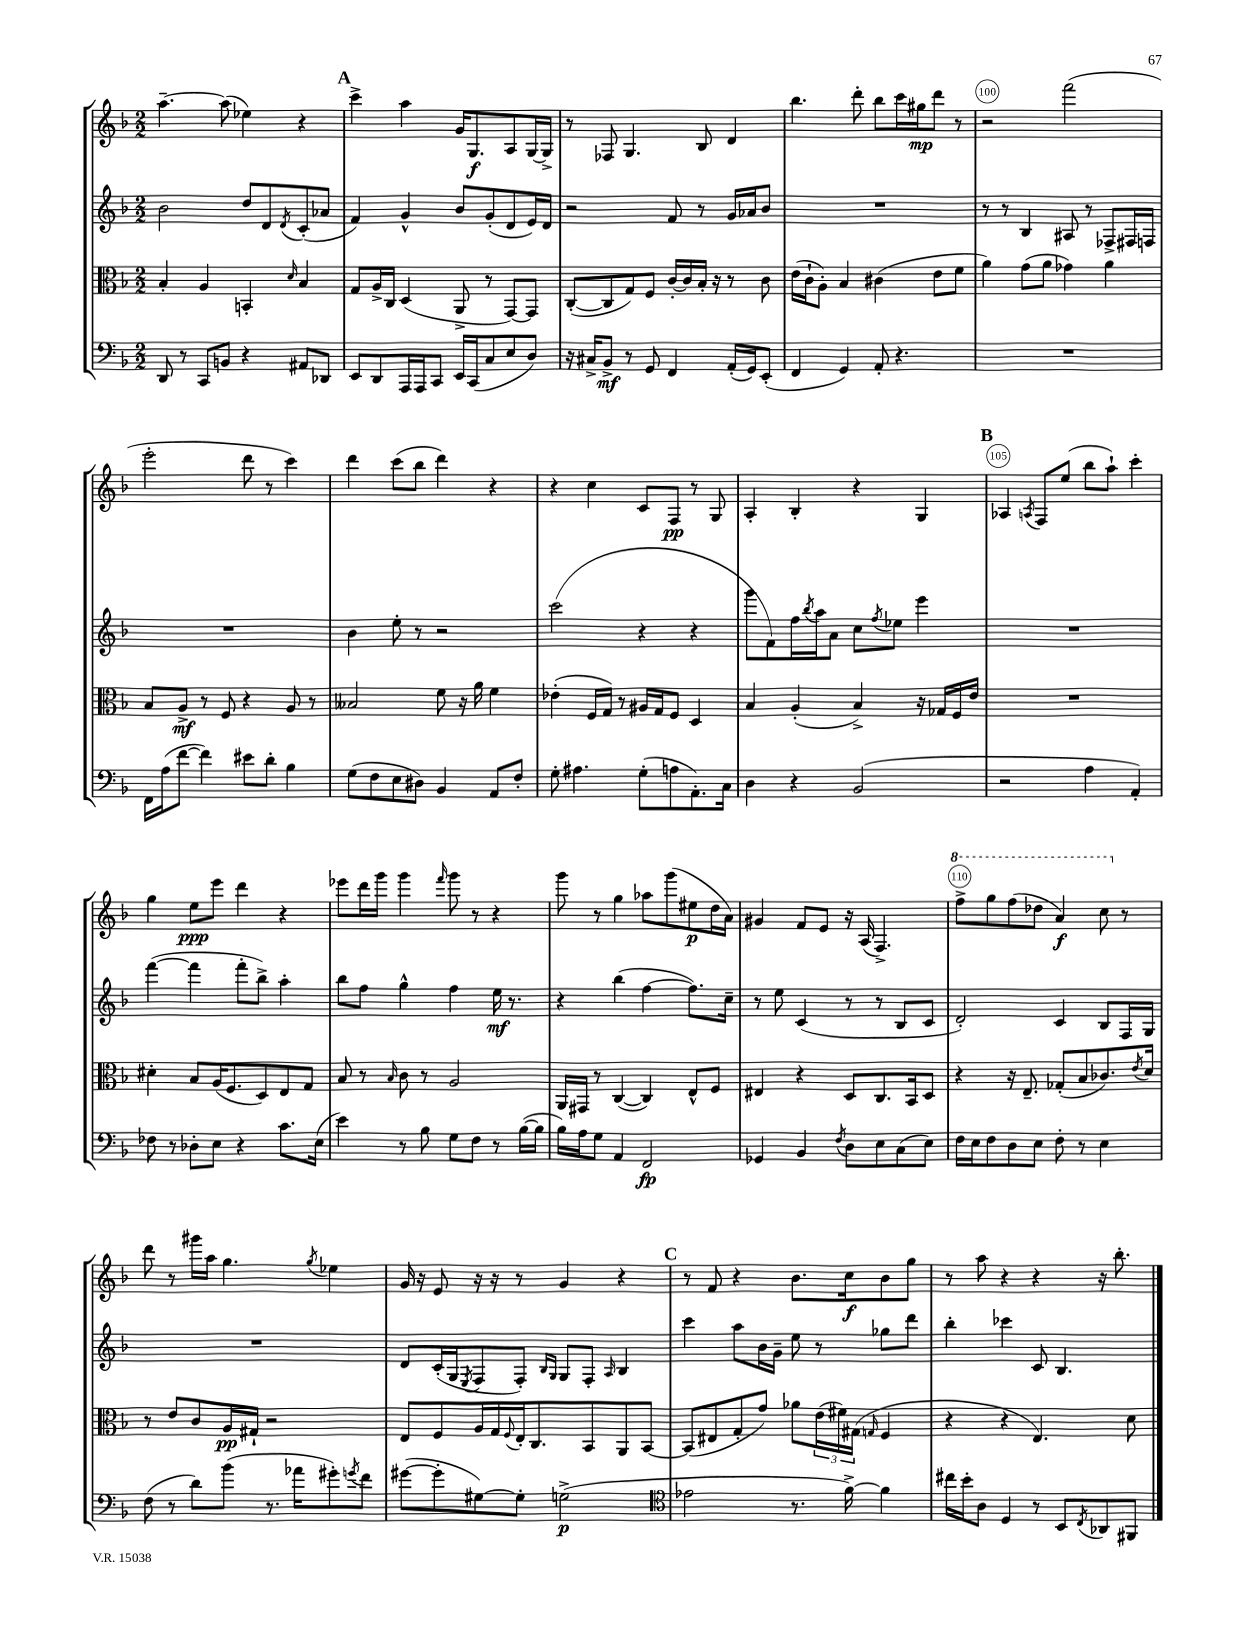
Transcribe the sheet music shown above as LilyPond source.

<<
\new StaffGroup <<
\new Staff = "s0" {
    \clef treble \key f \major \numericTimeSignature \time 2/2
    a''4.~-- a''8( ees''4) r4 |
    \mark \markup { \bold "A" } c'''4-> a''4 g'16 g8.\f a8 g16~ g16-> |
    r8 fes8 g4. bes8 d'4 |
    bes''4. d'''8-. bes''8 c'''16 gis''16\mp d'''8 r8 |
    r2 f'''2( |
    e'''2-. d'''8 r8 c'''4) |
    d'''4 c'''8( bes''8 d'''4) r4 |
    r4 c''4 c'8 f8\pp r8 g8 |
    a4-. bes4-. r4 g4 |
    \mark \markup { \bold "B" } aes4 \acciaccatura { a8 } f8 e''8( bes''8 a''8-!) c'''4-. |
    g''4 e''8\ppp e'''8 d'''4 r4 |
    ees'''8 d'''16 g'''16 g'''4 \grace { f'''16 } g'''8 r8 r4 |
    g'''8 r8 g''4 aes''8 g'''8( eis''8\p d''16 a'16) |
    gis'4 f'8 e'8 r16 a16( f4.->) |
    \ottava #1 f'''8-> g'''8 f'''8( des'''8 a''4\f) c'''8 \ottava #0 r8 |
    d'''8 r8 gis'''16 a''16 g''4. \acciaccatura { g''8 } ees''4 |
    g'16 r16 e'8 r16 r16 r8 g'4 r4 |
    \mark \markup { \bold "C" } r8 f'8 r4 bes'8. c''16\f bes'8 g''8 |
    r8 a''8 r4 r4 r16 bes''8.-. \bar "|." |
}
\new Staff = "s1" {
    \clef treble \key f \major \numericTimeSignature \time 2/2
    bes'2 d''8 d'8 \acciaccatura { d'8 } c'8-.( aes'8 |
    \mark \markup { \bold "A" } f'4) g'4-^ bes'8 g'8-.( d'8 e'16) d'16 |
    r2 f'8 r8 g'16 aes'16 bes'8 |
    R1 |
    r8 r8 bes4 ais8 r8 fes8-> fis16 f16 |
    R1 |
    bes'4 e''8-. r8 r2 |
    c'''2( r4 r4 |
    g'''8 f'8) f''16 \acciaccatura { bes''8 } a''16 a'8 c''8 \acciaccatura { f''8 } ees''8 e'''4 |
    \mark \markup { \bold "B" } R1 |
    f'''4~( f'''4 f'''8-. bes''8->) a''4-. |
    bes''8 f''8 g''4-^ f''4 e''16\mf r8. |
    r4 bes''4( f''4~ f''8.) c''16-- |
    r8 e''8 c'4( r8 r8 bes8 c'8 |
    d'2-.) c'4 bes8 f16 g16 |
    R1 |
    d'8 c'16-.( g16 \acciaccatura { e8 } f8 f8-.) \grace { bes16 g16 } g8 f8-. \grace { a16 } bes4 |
    \mark \markup { \bold "C" } c'''4 a''8 bes'16 g'16-- e''8 r8 ges''8 d'''8 |
    bes''4-. ces'''4 c'8 bes4. \bar "|." |
}
\new Staff = "s2" {
    \clef alto \key f \major \numericTimeSignature \time 2/2
    bes4-. a4 b,4-. \grace { d'16 } bes4 |
    \mark \markup { \bold "A" } g8 a16-> c16 d4( a,8-> r8 g,8~) g,8 |
    c8~-.( c8 g8) f8 c'16~-. c'16 bes16-. r16 r8 c'8 |
    e'16( c'16-! a8-.) bes4 cis'4( e'8 f'8 |
    a'4) g'8( a'8 ges'4) a'4 |
    bes8 a8->\mf r8 f8 r4 a8 r8 |
    beses2 f'8 r16 a'16 f'4 |
    ees'4-.( f16 g16) r8 ais16 g16 f8 d4 |
    bes4 a4-.( bes4->) r16 ges16 f16 e'16 |
    \mark \markup { \bold "B" } R1 |
    dis'4-. bes8 a16( f8. d8) e8 g8 |
    bes8 r8 \grace { bes16 } c'8 r8 a2 |
    a,16 gis,16 r8 c4~( c4) e8-^ f8 |
    eis4 r4 d8 c8. bes,16 d8 |
    r4 r16 e8.-- ges8-.( bes8 ces'8.) \acciaccatura { e'8 } d'16 |
    r8 e'8 c'8 a16\pp gis16-! r2 |
    e8 f8 a16 g16 \appoggiatura { f8 } e16-. c8. bes,8 a,8 bes,8~ |
    \mark \markup { \bold "C" } bes,8( eis8 g8-. g'8) aes'8 \tuplet 3/2 { e'16( fis'16) gis16( } \grace { g16 } f4 |
    r4 r4 e4.) d'8 \bar "|." |
}
\new Staff = "s3" {
    \clef bass \key f \major \numericTimeSignature \time 2/2
    d,8 r8 c,8 b,8 r4 ais,8 des,8 |
    \mark \markup { \bold "A" } e,8 d,8 a,,16 a,,16 c,8 e,16 c,16( c8 e8 d8) |
    r16 cis16-> bes,8->\mf r8 g,8 f,4 a,16-.( g,16) e,8-.( |
    f,4 g,4) a,8-. r4. |
    R1 |
    f,16 a16( f'8~ f'4) eis'8 d'8-. bes4 |
    g8( f8 e8 dis8) bes,4 a,8 f8-. |
    g8-. ais4. g8-.( a8 a,8.-.) c16 |
    d4 r4 bes,2( |
    \mark \markup { \bold "B" } r2 a4 a,4-.) |
    fes8 r8 des8-. e8 r4 c'8. e16( |
    e'4) r8 bes8 g8 f8 r8 bes16~( bes16 |
    bes16) a16 g8 a,4 f,2\fp |
    ges,4 bes,4 \acciaccatura { f8 } d8 e8 c8( e8) |
    f16 e16 f8 d8 e8 f8-. r8 e4 |
    f8( r8 d'8) bes'8( r8. aes'16 gis'8-.) \acciaccatura { g'8 } f'8 |
    gis'8~( gis'8-. gis8~) gis8-. g2->\p( |
    \mark \markup { \bold "C" } \clef tenor ees'2 r8. f'16~->) f'4 |
    cis''16 bes'16-. a8 d4 r8 bes,8 \acciaccatura { c8 } aes,8 fis,8 \bar "|." |
}
>>
>>
\layout { \context { \Score currentBarNumber = #96 \override BarNumber.break-visibility = ##(#f #t #t) barNumberVisibility = #(every-nth-bar-number-visible 5) \override BarNumber.stencil = #(make-stencil-circler 0.1 0.3 ly:text-interface::print) } }
